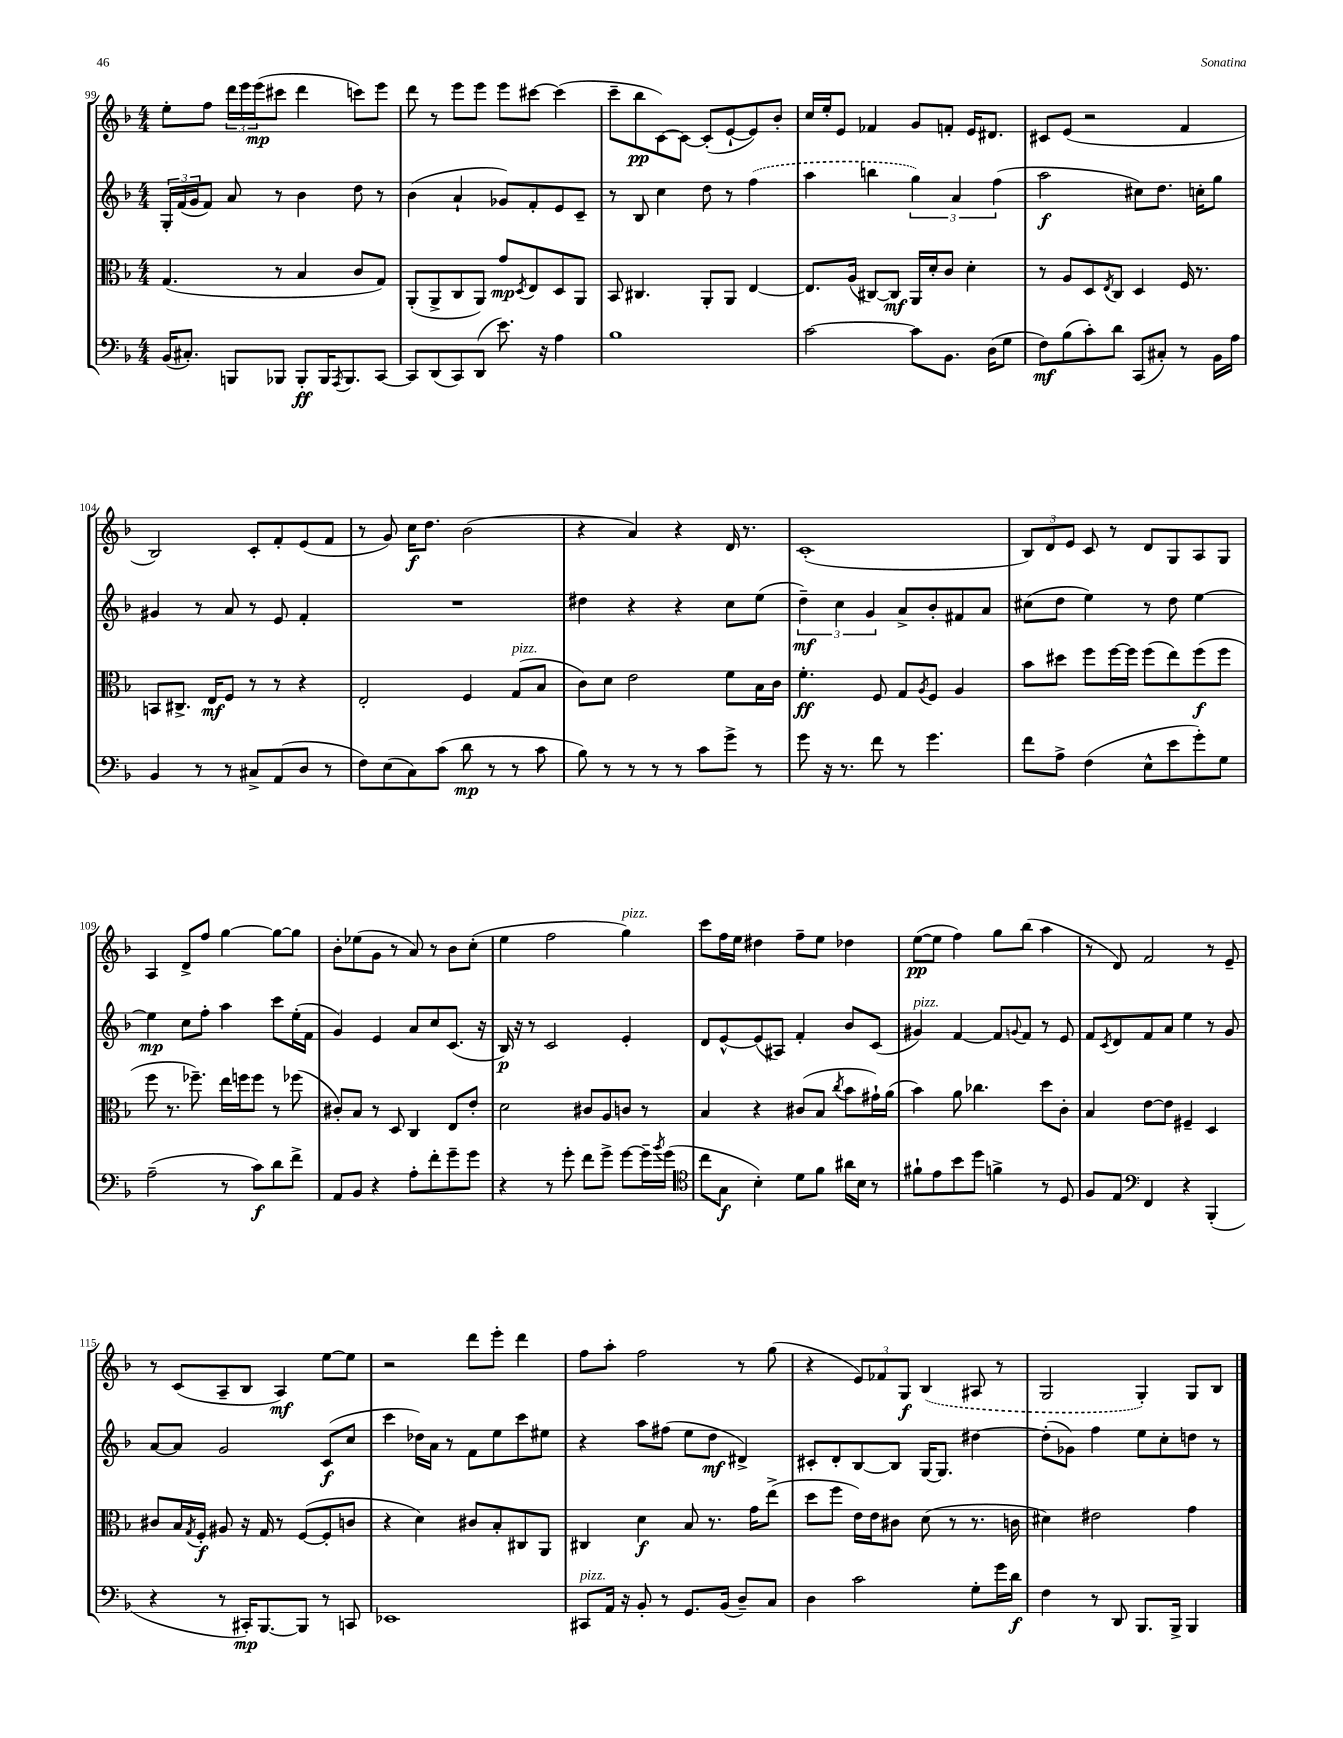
<<
\new StaffGroup <<
\new Staff = "s0" {
    \clef treble \key f \major \numericTimeSignature \time 4/4
    e''8-. f''8 \tuplet 3/2 { d'''16 e'''16 e'''16\mp( } cis'''8 d'''4 c'''8) e'''8 |
    d'''8 r8 e'''8 e'''8 e'''8 cis'''8~ cis'''4( |
    c'''8-- bes''8\pp c'8~) c'8~ c'8-.( e'8~-! e'8) bes'8-. |
    c''16 e''16-. e'8 fes'4 g'8 f'8-. e'16 dis'8. |
    cis'8 e'8( r2 f'4 |
    bes2) c'8-. f'8-. e'8( f'8 |
    r8 g'8) c''16\f d''8. bes'2( |
    r4 a'4) r4 d'16 r8. |
    c'1-.( |
    \tuplet 3/2 { bes8) d'8 e'8 } c'8 r8 d'8 g8 a8 g8 |
    a4 d'8-> f''8 g''4~ g''8~ g''8 |
    bes'8-. ees''8( g'8 r8 a'8) r8 bes'8 c''8-.( |
    e''4 f''2 g''4^\markup { \italic "pizz." }) |
    c'''8 f''16 e''16 dis''4 f''8-- e''8 des''4 |
    e''8~\pp( e''8 f''4) g''8 bes''8( a''4 |
    r8 d'8) f'2 r8 e'8-- |
    r8 c'8( a8-- bes8 a4\mf) e''8~ e''8 |
    r2 d'''8 e'''8-. d'''4 |
    f''8 a''8-. f''2 r8 g''8( |
    r4 \tuplet 3/2 { e'8) fes'8 g8\f } \once \slurDashed bes4( ais8 r8 |
    g2 g4-.) g8 bes8 \bar "|." |
}
\new Staff = "s1" {
    \clef treble \key f \major \numericTimeSignature \time 4/4
    \tuplet 3/2 { g16-. f'16( g'16 } f'8) a'8 r8 bes'4 d''8 r8 |
    bes'4( a'4-! ges'8) f'8-. e'8 c'8-- |
    r8 bes8 c''4 d''8 r8 \once \slurDashed f''4( |
    a''4 b''4 \tuplet 3/2 { g''4) a'4 f''4( } |
    a''2\f cis''8) d''8. c''16-. g''8 |
    gis'4 r8 a'8 r8 e'8 f'4-. |
    R1 |
    dis''4 r4 r4 c''8 e''8( |
    \tuplet 3/2 { d''4--\mf) c''4 g'4 } a'8-> bes'8-. fis'8 a'8 |
    cis''8( d''8 e''4) r8 d''8 e''4~ |
    e''4\mp c''8 f''8-. a''4 c'''8 e''16-.( f'16 |
    g'4) e'4 a'8 c''8 c'8.( r16 |
    bes16\p) r16 r8 c'2 e'4-. |
    d'8 e'8~-^ e'8( ais8) f'4-. bes'8 c'8( |
    gis'4^\markup { \italic "pizz." }) f'4~ f'8 \appoggiatura { g'8 } f'8 r8 e'8 |
    f'8 \acciaccatura { c'8 } d'8 f'8 a'8 e''4 r8 g'8 |
    a'8~ a'8 g'2 c'8\f( c''8 |
    c'''4 des''16) a'16 r8 f'8 e''8 c'''8 eis''8 |
    r4 a''8 fis''8( e''8 d''8\mf dis'4->) |
    cis'8-. d'8-. bes8~ bes8 g16~ g8. dis''4~ |
    dis''8-.( ges'8) f''4 e''8 c''8-. d''8 r8 \bar "|." |
}
\new Staff = "s2" {
    \clef alto \key f \major \numericTimeSignature \time 4/4
    g4.( r8 bes4 c'8 g8) |
    a,8-.( a,8-> c8 a,8) g'8\mp \acciaccatura { d8 } e8 d8 a,8 |
    bes,8 cis4. a,8-. a,8 e4~ |
    e8. a16( cis8~) cis8\mf a,16 d'16-. c'8 d'4-. |
    r8 a8 d8 \acciaccatura { e8 } c8 d4 f16 r8. |
    b,8 cis8.-> e16\mf f8 r8 r8 r4 |
    e2-. f4 g8^\markup { \italic "pizz." }( bes8 |
    c'8) d'8 e'2 f'8 bes16 c'16 |
    f'4.-.\ff f8 g8 \acciaccatura { a8 } f8 a4 |
    bes'8 dis''8 f''8 f''16~ f''16 f''8( e''8) f''8\f( f''8 |
    f''8 r8. fes''8.--) e''16 f''16 f''8 r8 fes''8( |
    cis'8-.) bes8 r8 d8 c4 e8 e'8-. |
    d'2 cis'8 a8 c'8 r8 |
    bes4 r4 cis'8( bes8 \acciaccatura { c''8 } bes'8 gis'16-!) a'16( |
    bes'4) a'8 ces''4. d''8 c'8-. |
    bes4 e'8~ e'8 fis4-- d4 |
    cis'8 bes16 \acciaccatura { g8 } f16-.\f ais8 r16 g16 r8 f8~( f8-. c'8 |
    r4 d'4) cis'8 bes8-. cis8 a,8 |
    cis4 d'4\f bes8 r8. g'16 e''8->( |
    d''8 f''8 e'16) e'16 cis'8 d'8( r8 r8. c'16 |
    dis'4) eis'2 g'4 \bar "|." |
}
\new Staff = "s3" {
    \clef bass \key f \major \numericTimeSignature \time 4/4
    bes,16( cis8.-.) b,,8 bes,,8 bes,,8-.\ff bes,,16 \acciaccatura { a,,8 } bes,,8. c,8~ |
    c,8 d,8( c,8) d,8( e'8.) r16 a4 |
    bes1 |
    c'2~ c'8 bes,8. d16( g8 |
    f8\mf) bes8( c'8-.) d'8 c,8( cis8-.) r8 bes,16 a16 |
    bes,4 r8 r8 cis8-> a,8( d8 r8 |
    f8) e8( c8) c'8( d'8\mp r8 r8 c'8 |
    bes8) r8 r8 r8 r8 c'8 g'8-> r8 |
    g'8 r16 r8. f'8 r8 g'4. |
    f'8 a8-> f4( e8-^ e'8 g'8-.) g8 |
    a2--( r8 c'8\f) d'8 f'8-> |
    a,8 bes,8 r4 a8-. f'8-. g'8-- g'8 |
    r4 r8 g'8-. f'8 g'8-> g'8~ g'16-- \acciaccatura { bes'8 } g'16( |
    \clef tenor c''8 g8\f bes4-.) d'8 f'8 ais'16 bes16 r8 |
    fis'8-! e'8 bes'8 d''8 f'4-> r8 d8 |
    f8 e8 \clef bass f,4 r4 bes,,4-.( |
    r4 r8 cis,16-.\mp) bes,,8.~ bes,,8 r8 c,8 |
    ees,1 |
    cis,8^\markup { \italic "pizz." } a,16 r16 bes,8-. r8 g,8. bes,16( d8--) c8 |
    d4 c'2 g8-. g'16 d'16\f |
    f4 r8 d,8 bes,,8. bes,,16-> bes,,4 \bar "|." |
}
>>
>>
\layout { \context { \Score currentBarNumber = #99 } }
